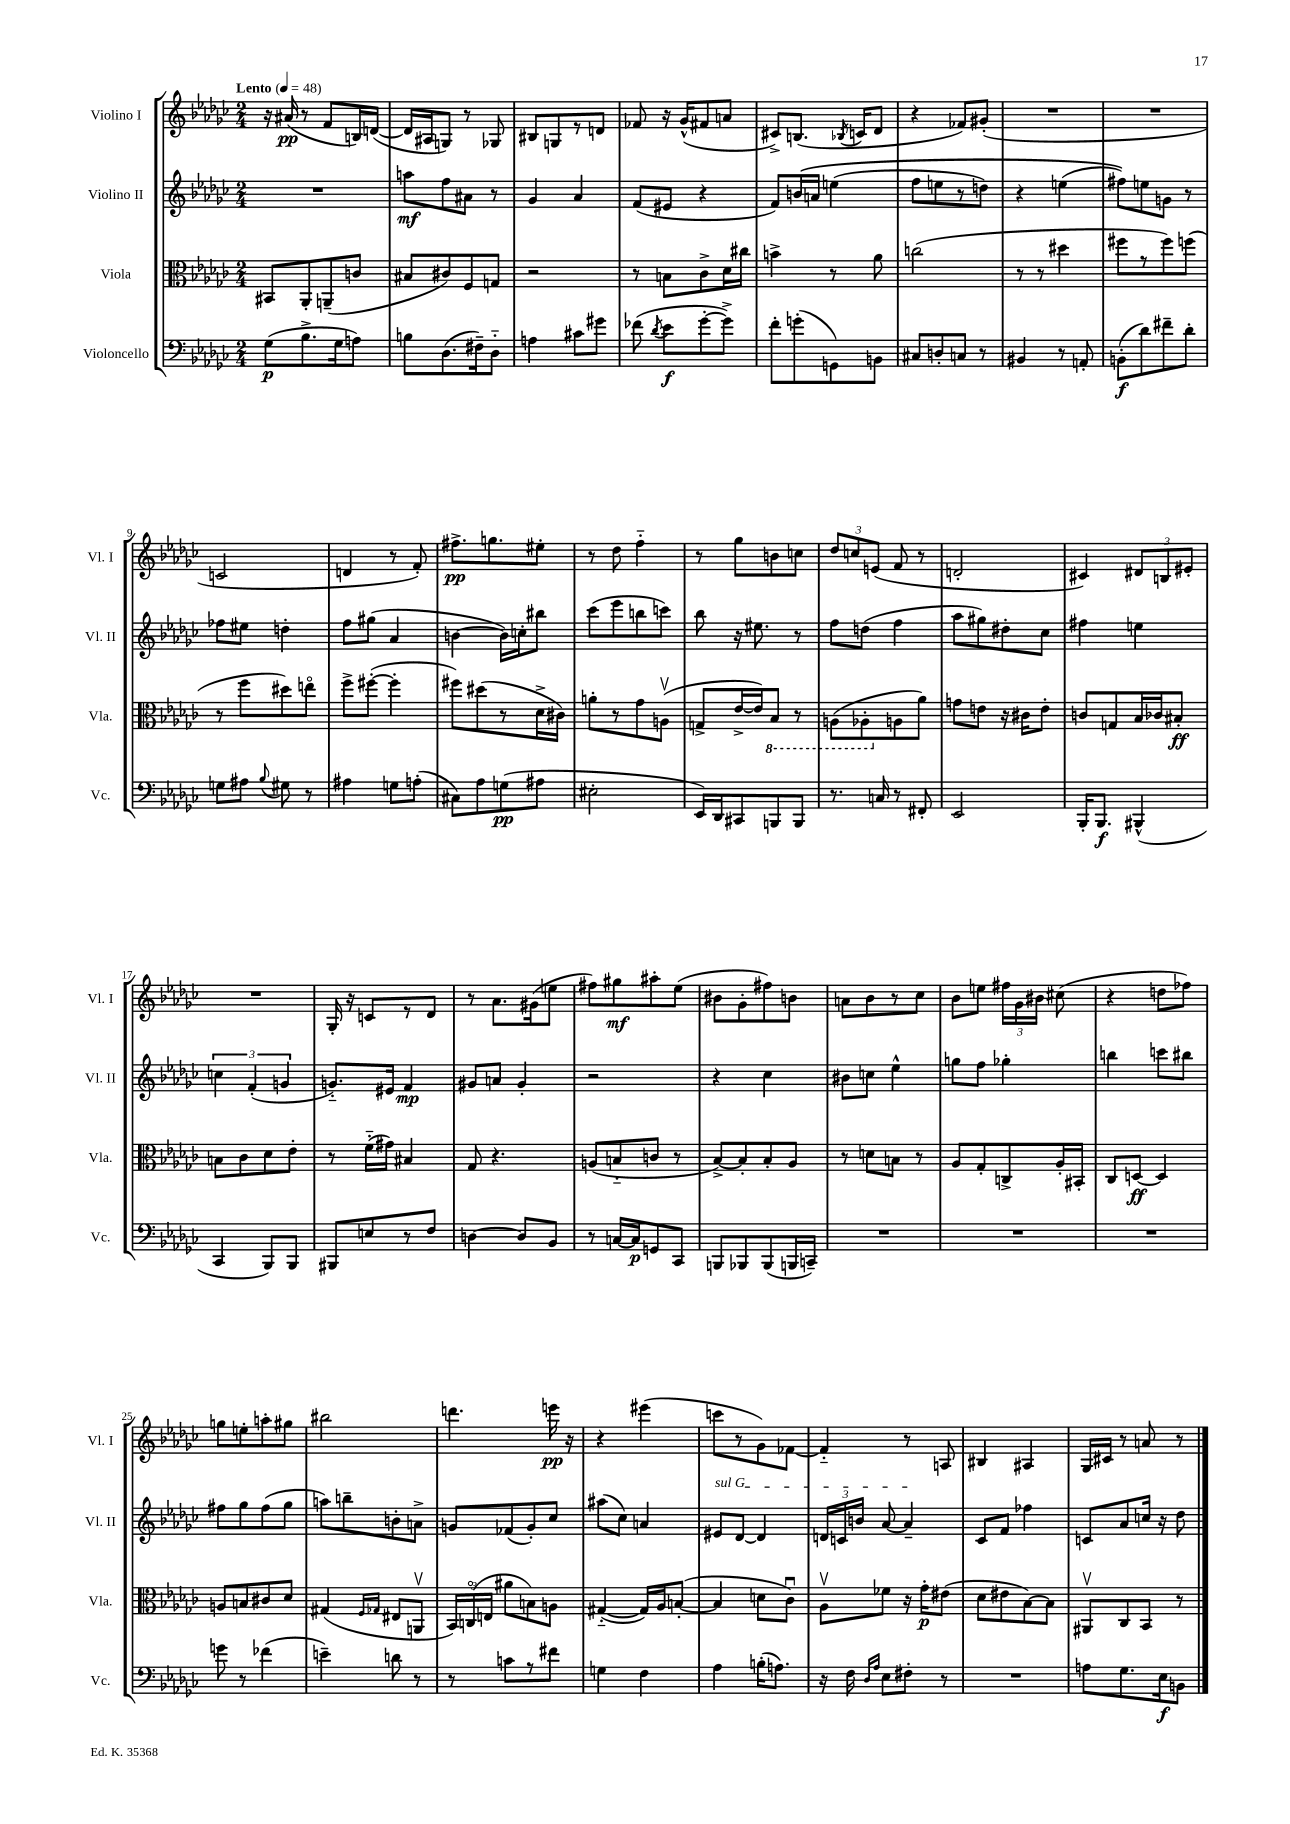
<<
\new StaffGroup <<
\new Staff = "s0" \with { instrumentName = "Violino I" shortInstrumentName = "Vl. I" } {
    \clef treble \key ges \major \numericTimeSignature \time 2/4 \tempo "Lento" 4 = 48
    \autoBeamOff r16 ais'16\pp( r8 f'8[ b16) d'16]~( |
    d'16[ ais16 g8]) r8 ges8 |
    bis8[ g8 r8 d'8] |
    fes'8 r16 ges'16[-^( fis'8 a'8] |
    cis'8[->) b8.]( \acciaccatura { bes8 } c'16[ des'8] |
    r4 fes'8[) gis'8]-.( |
    R2 |
    R2 |
    c'2 |
    d'4 r8 f'8-.) |
    fis''8.[->\pp g''8. eis''8]-. |
    r8 des''8 f''4-_ |
    r8 ges''8[ b'8 c''8] |
    \tuplet 3/2 { des''8[ c''8 e'8]( } f'8 r8 |
    d'2-. |
    cis'4) \tuplet 3/2 { dis'8[ b8 eis'8]-. } |
    R2 |
    ges16-. r16 c'8[ r8 des'8] |
    r8 aes'8.[ gis'16( e''8] |
    fis''8[) gis''8\mf ais''8-. ees''8]( |
    bis'8[ ges'8-. fis''8) b'8] |
    a'8[ bes'8 r8 ces''8] |
    bes'8[ e''8] \tuplet 3/2 { fis''16[ ges'16 bis'16] } cis''8( |
    r4 d''8[ fes''8]) |
    g''8[ e''8-. a''8-. gis''8] |
    bis''2 |
    d'''4. e'''16\pp r16 |
    r4 eis'''4( |
    c'''8[ r8 ges'8) fes'8]~ |
    fes'4-_ r8 a8 |
    bis4 ais4 |
    ges16[ cis'16] r8 a'8 r8 \bar "|." |
}
\new Staff = "s1" \with { instrumentName = "Violino II" shortInstrumentName = "Vl. II" } {
    \clef treble \key ges \major \numericTimeSignature \time 2/4
    \autoBeamOff R2 |
    a''8[\mf f''8 ais'8] r8 |
    ges'4 aes'4 |
    f'8[( eis'8] r4 |
    f'8[) b'16\( a'16] e''4( |
    f''8[ e''8 r8 d''8]) |
    r4 e''4( |
    fis''8[)\) e''8 g'8] r8 |
    fes''8[ eis''8] d''4-. |
    f''8[ gis''8]( aes'4 |
    b'4~ b'16[) c''16-. bis''8] |
    ces'''8[( ees'''8 b''8 c'''8]) |
    bes''8 r16 eis''8. r8 |
    f''8[ d''8]( f''4 |
    aes''8[ gis''8) dis''8-. ces''8] |
    fis''4 e''4 |
    \tuplet 3/2 { c''4 f'4-.( g'4 } |
    g'8.[-_) eis'16] f'4\mp |
    gis'8[ a'8] gis'4-. |
    r2 |
    r4 ces''4 |
    bis'8[ c''8] ees''4-^ |
    g''8[ f''8] ges''4-. |
    b''4 c'''8[ bis''8] |
    fis''8[ ges''8 fis''8( ges''8] |
    a''8[) b''8-- b'8-. a'8]-> |
    g'8[ fes'8( g'8-.) ces''8] |
    ais''8[( ces''8]) a'4 |
    \once \override TextSpanner.bound-details.left.text = \markup { \italic "sul G" } eis'8[\startTextSpan des'8]~ des'4 |
    \tuplet 3/2 { d'16[ c'16 b'16] } aes'8~ aes'4--\stopTextSpan |
    ces'8[ f'8] fes''4 |
    c'8[ aes'8 c''16] r16 des''8 \bar "|." |
}
\new Staff = "s2" \with { instrumentName = "Viola" shortInstrumentName = "Vla." } {
    \clef alto \key ges \major \numericTimeSignature \time 2/4
    \autoBeamOff bis,8[ aes,8-. a,8--( c'8] |
    bis8[ cis'8) f8 g8] |
    r2 |
    r8 b8[ ces'8-> des'16 cis''16] |
    b'4-> r8 aes'8 |
    c''2( |
    r8 r8 dis''4 |
    fis''8[ r8 fis''8) f''8]( |
    r8 f''8[ dis''8) e''8]\flageolet |
    f''8[-> fis''8]~-.( fis''4-. |
    fis''8[) dis''8( r8 des'16-> cis'16]) |
    a'8[-. r8 ges'8 a8]\upbow( |
    g8[-> ees'16~-> ees'16) \ottava #-1 bes,8] r8 |
    a,8[( aes,8-. \ottava #0 a8 aes'8]) |
    g'8[ e'8] r16 cis'16[ e'8]-. |
    c'8[ g8 bes16 ces'16 bis8]-.\ff |
    b8[ ces'8 des'8 ees'8]-. |
    r8 f'16[-_( gis'16]) bis4 |
    ges8 r4. |
    a8[( b8-_ c'8] r8 |
    bes8[~->) bes8-. bes8-. aes8] |
    r8 d'8[ b8] r8 |
    aes8[ ges8-. c8-> aes16-. bis,16]-. |
    ces8[ d8]~\ff d4 |
    a8[ b8 cis'8 des'8] |
    gis4( \grace { f16[ ges16] } eis8[ a,8]\upbow |
    \tuplet 3/2 { bes,16[) c16\flageolet( e16] } ais'8[ b8) a8] |
    gis4~-_( gis16[) aes16 b8]~-.( |
    b4 d'8[ ces'8]\downbow) |
    aes8[\upbow fes'8] r16 ges'16[-.\p eis'8]( |
    des'8[ eis'8 bes8~) bes8] |
    ais,8[\upbow ces8 bes,8] r8 \bar "|." |
}
\new Staff = "s3" \with { instrumentName = "Violoncello" shortInstrumentName = "Vc." } {
    \clef bass \key ges \major \numericTimeSignature \time 2/4
    \autoBeamOff ges8[\p( bes8.-> ges16 a8]) |
    b8[ des8.( fis16--) des8]-_ |
    a4 cis'8[ gis'8] |
    fes'8( \acciaccatura { des'8 } ees'8[\f ges'8~-. ges'8]->) |
    f'8[-. g'8-.( g,8) b,8] |
    cis8[ d8-. c8] r8 |
    bis,4 r8 a,8-. |
    b,8[-.\f( des'8) fis'8-- des'8]-. |
    g8[ ais8] \appoggiatura { bes8 } gis8 r8 |
    ais4 g8[ a8]-.( |
    cis8[) aes8 g8\pp( ais8] |
    eis2-. |
    ees,16[) des,16 cis,8 b,,8 b,,8] |
    r8. c16 r8 fis,8-. |
    ees,2 |
    bes,,16[-. bes,,8.]\f bis,,4-^( |
    ces,4 bes,,8[) bes,,8] |
    bis,,8[ e8 r8 f8] |
    d4~ d8[ bes,8] |
    r8 c16[~ c16\p g,8 ces,8] |
    b,,8[ bes,,8 bes,,8( b,,16 c,16]--) |
    R2 |
    R2 |
    R2 |
    g'8 r8 fes'4( |
    e'4--) d'8 r8 |
    r8 c'8[ r8 fis'8] |
    g4 f4 |
    aes4 b16[-.( a8.]) |
    r16 f16 \grace { des16[ aes16] } ees8[ fis8]-. r8 |
    R2 |
    a8[ ges8. ees16\f b,8] \bar "|." |
}
>>
>>
